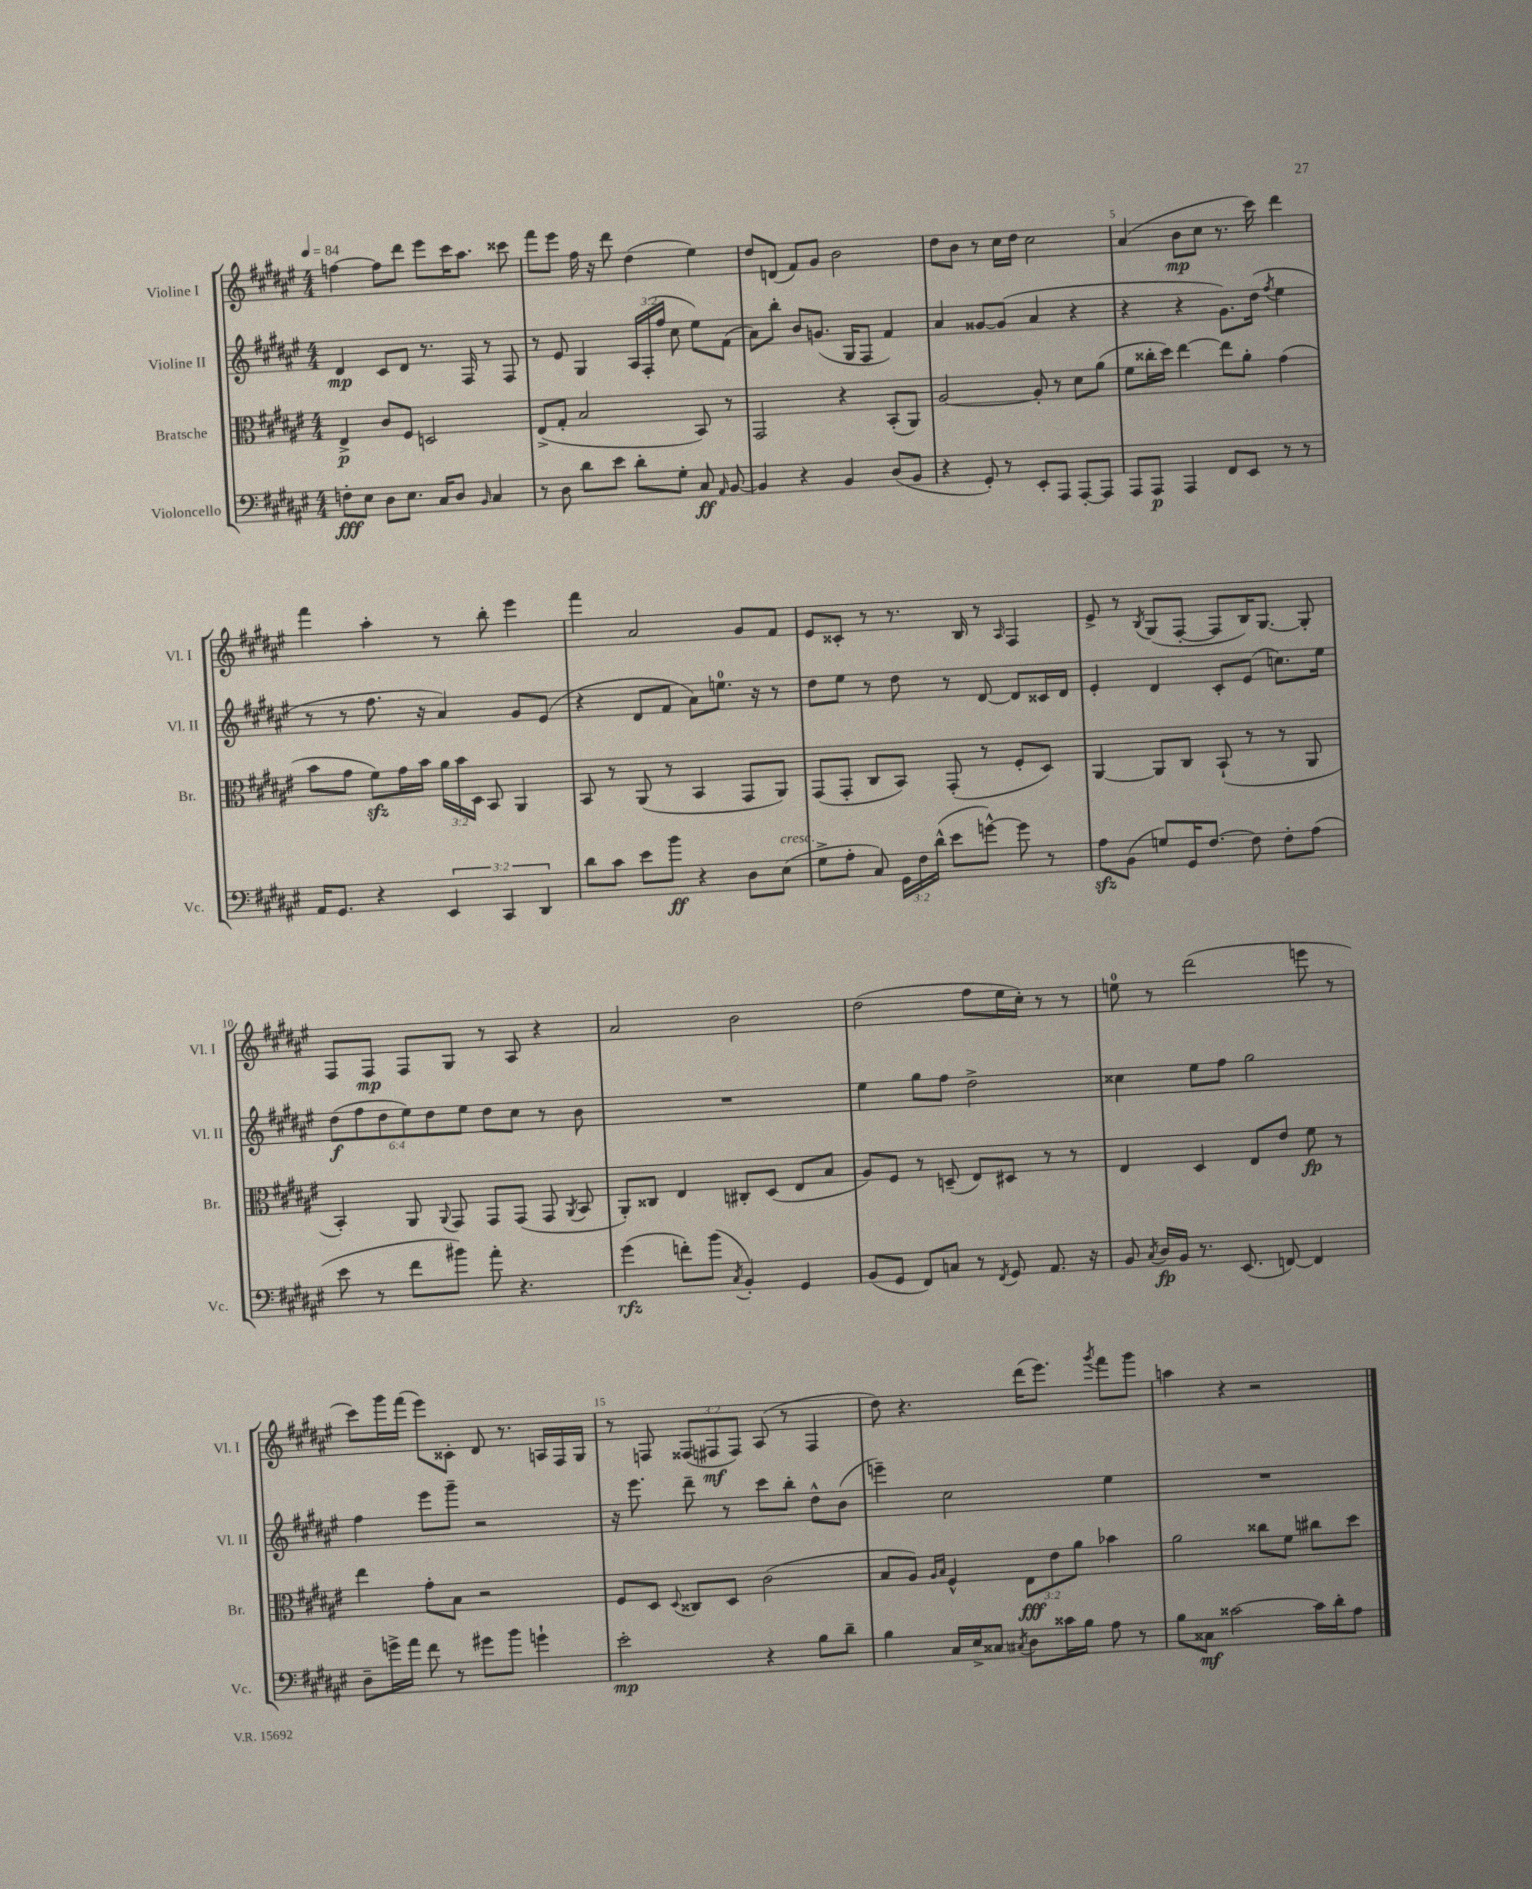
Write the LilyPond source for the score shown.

<<
\new StaffGroup <<
\new Staff = "s0" \with { instrumentName = "Violine I" shortInstrumentName = "Vl. I" } {
    \clef treble \key fis \major \numericTimeSignature \time 4/4 \override Staff.TupletNumber.text = #tuplet-number::calc-fraction-text \tempo 4 = 84
    \autoBeamOff f''4~ f''8[ dis'''8] eis'''8[ cis'''16 ais''8.] cisis'''8 |
    fis'''8[ eis'''8] fis''16 r16 dis'''8 dis''4( eis''4) |
    dis''8[ d'8]( fis'8[) gis'8] b'2 |
    dis''8[ b'8] r8 cis''16[ dis''16] cis''2 |
    ais'4( b'8[\mp cis''8] r8. cis'''16) dis'''4 |
    fis'''4 ais''4-. r8 b''8-. eis'''4 |
    fis'''4 ais'2 gis'8[ fis'8] |
    eis'8[ cisis'8]-. r8 r8. b16 r8 \grace { ais16 } fis4 |
    eis'8-> r8 \acciaccatura { b8 } gis8[( fis8]~-. fis8[ b16) gis8.]~ gis8-. |
    fis8[ fis8]\mp fis8[ gis8] r8 ais8 r4 |
    ais'2 b'2 |
    dis''2( fis''8[ eis''16 cis''16]-.) r8 r8 |
    e''8-0 r8 dis'''2( e'''8 r8 |
    cis'''8[) gis'''16 fis'''16]( eis'''8[) cisis'8]-. dis'8 r8. a16[ fis16 gis16] |
    r8 f8 \tuplet 3/2 { fisis8[( fis8\mf fis8]) } ais8( r8 fis4 |
    dis''8) r4. dis'''16[( eis'''8.]) \acciaccatura { gis'''8 } fis'''8[ gis'''8] |
    a''4 r4 r2 \bar "|." |
}
\new Staff = "s1" \with { instrumentName = "Violine II" shortInstrumentName = "Vl. II" } {
    \clef treble \key fis \major \numericTimeSignature \time 4/4 \override Staff.TupletNumber.text = #tuplet-number::calc-fraction-text
    \autoBeamOff dis'4\mp cis'8[ dis'8] r8. fis16 r8 fis8 |
    r8 eis'8 gis4 \tuplet 3/2 { ais16[ fis16-.( fis''16] } cis''8 eis''8[) fis'8]( |
    ais'8[) b''8]-. b'8[ g'8.]( gis16[ fis8] fis'4) |
    ais'4 gisis'8[~ gisis'8]( ais'4 r4 |
    r4 r4 gis'8.[) dis''16]( \acciaccatura { fis''8 } eis''4 |
    r8 r8 fis''8. r16 ais'4) gis'8[ eis'8]( |
    r4 dis'8[ fis'8] ais'8[) e''8.]-0 r16 r8 |
    dis''8[ eis''8] r8 dis''8 r8 dis'8~ dis'8[ cisis'16 dis'16] |
    eis'4-. dis'4 cis'8[-. eis'8]( c''8.[) eis''16] |
    \tuplet 6/4 { dis''8[\f( fis''8 dis''8 eis''8) dis''8 eis''8] } dis''8[ cis''8] r8 b'8 |
    R1 |
    eis''4 gis''8[ fis''8] dis''2-> |
    cisis''4 eis''8[ fis''8] gis''2 |
    fis''4 eis'''8[ gis'''8]-- r2 |
    r16 eis'''8. dis'''8-- r8 cis'''8[ b''8]-. dis''8[-^ b'8]( |
    e'''4--) cis''2 eis''4 |
    R1 \bar "|." |
}
\new Staff = "s2" \with { instrumentName = "Bratsche" shortInstrumentName = "Br." } {
    \clef alto \key fis \major \numericTimeSignature \time 4/4 \override Staff.TupletNumber.text = #tuplet-number::calc-fraction-text
    \autoBeamOff eis4->\p cis'8[ fis8] d2 |
    eis8[->( gis8]-. b2 b,8) r8 |
    gis,2 r4 b,8[-.( ais,8]) |
    ais2~ ais8-. r8 dis'8[ ais'8]( |
    fis'8[ cisis''16-. dis''16]) eis''4~ eis''8[ ais'8]-. gis'4( |
    b'8[ gis'8] fis'8[\sfz) gis'16 b'16] \tuplet 3/2 { ais'16[ b'16 dis16] } b,8 ais,4 |
    b,8 r8 ais,8( r8 b,4 gis,8[ ais,8]) |
    gis,8[( gis,8]-. cis8[ b,8]) gis,8-.( r8 fis8[-. dis8]) |
    ais,4~ ais,8[ cis8] b,8-!( r8 r8 ais,8 |
    b,4-.) ais,8 \appoggiatura { ais,8 } gis,8 gis,8[ gis,8]( gis,8 \acciaccatura { ais,8 } b,8 |
    ais,8[-.) cisis8] eis4 cis8[-. dis8]( eis8[ b8] |
    ais8[) fis8] r8 d8--( eis8[) dis8] r8 r8 |
    eis4 dis4 eis8[ eis'8] fis'8\fp r8 |
    eis''4 gis'8[-. b8] r2 |
    fis8[ dis8] \appoggiatura { dis8 } cisis8[ dis8] cis'2( |
    b8[ ais8]) \grace { ais16[ b16] } fis4-^ \tuplet 3/2 { eis8[\fff eis'8 ais'8] } bes'4 |
    ais'2 cisis''8[ fis'8] cis''8[ dis''8] \bar "|." |
}
\new Staff = "s3" \with { instrumentName = "Violoncello" shortInstrumentName = "Vc." } {
    \clef bass \key fis \major \numericTimeSignature \time 4/4 \override Staff.TupletNumber.text = #tuplet-number::calc-fraction-text
    \autoBeamOff f8[-.\fff eis8] dis8[ eis8.] cis16[ dis8] \grace { b,16 } cis4 |
    r8 dis8 dis'8[ eis'8] dis'8[-. gis8]-. cis8\ff \grace { ais,16 } b,8~ |
    b,4 r4 b,4 dis8[( b,8] |
    r4 gis,8-.) r8 eis,8[-. ais,,8] ais,,8[~-. ais,,8] |
    ais,,8[ ais,,8]\p ais,,4 fis,8[ eis,8] r8 r8 |
    ais,16[ gis,8.] r4 \tuplet 3/2 { eis,4 cis,4 dis,4 } |
    dis'8[ cis'8] eis'8[ b'8]\ff r4 dis8[ eis8]^\markup { \italic "cresc." }( |
    gis8[-> ais8]-. cis8) \tuplet 3/2 { gis,16[ fis16 dis'16]-^( } eis'8[ g'8]~-^) g'8 r8 |
    ais8[\sfz b,8]( g8[) gis,16 fis8.]~ fis8 fis8[-. ais8]( |
    eis'8 r8 fis'8[ bis'8]) ais'8-. r4. |
    gis'4\rfz( f'8[-.) b'8]( \acciaccatura { cis8 } b,4-.) gis,4 |
    b,8[( gis,8] fis,8[) c8] r8 \acciaccatura { fis,8 } gis,8 ais,8. r16 |
    b,8 \acciaccatura { cis8 } dis16[\fp b,16] r8. eis,8.( f,8~) f,4 |
    dis8[-- g'16-> ais'16] fis'8 r8 gis'8[ b'8] g'4-! |
    eis'2-.\mp r4 b8[ dis'8]-- |
    b4 cis16[ eis16-> cisis8] \acciaccatura { cis8 } dis8[ cisis'16 b16] ais8 r8 |
    b8[ cisis8]\mf cisis'2~ cisis'16[ dis'16-. ais8] \bar "|." |
}
>>
>>
\layout { \context { \Score \override BarNumber.break-visibility = ##(#f #t #t) barNumberVisibility = #(every-nth-bar-number-visible 5) } }
